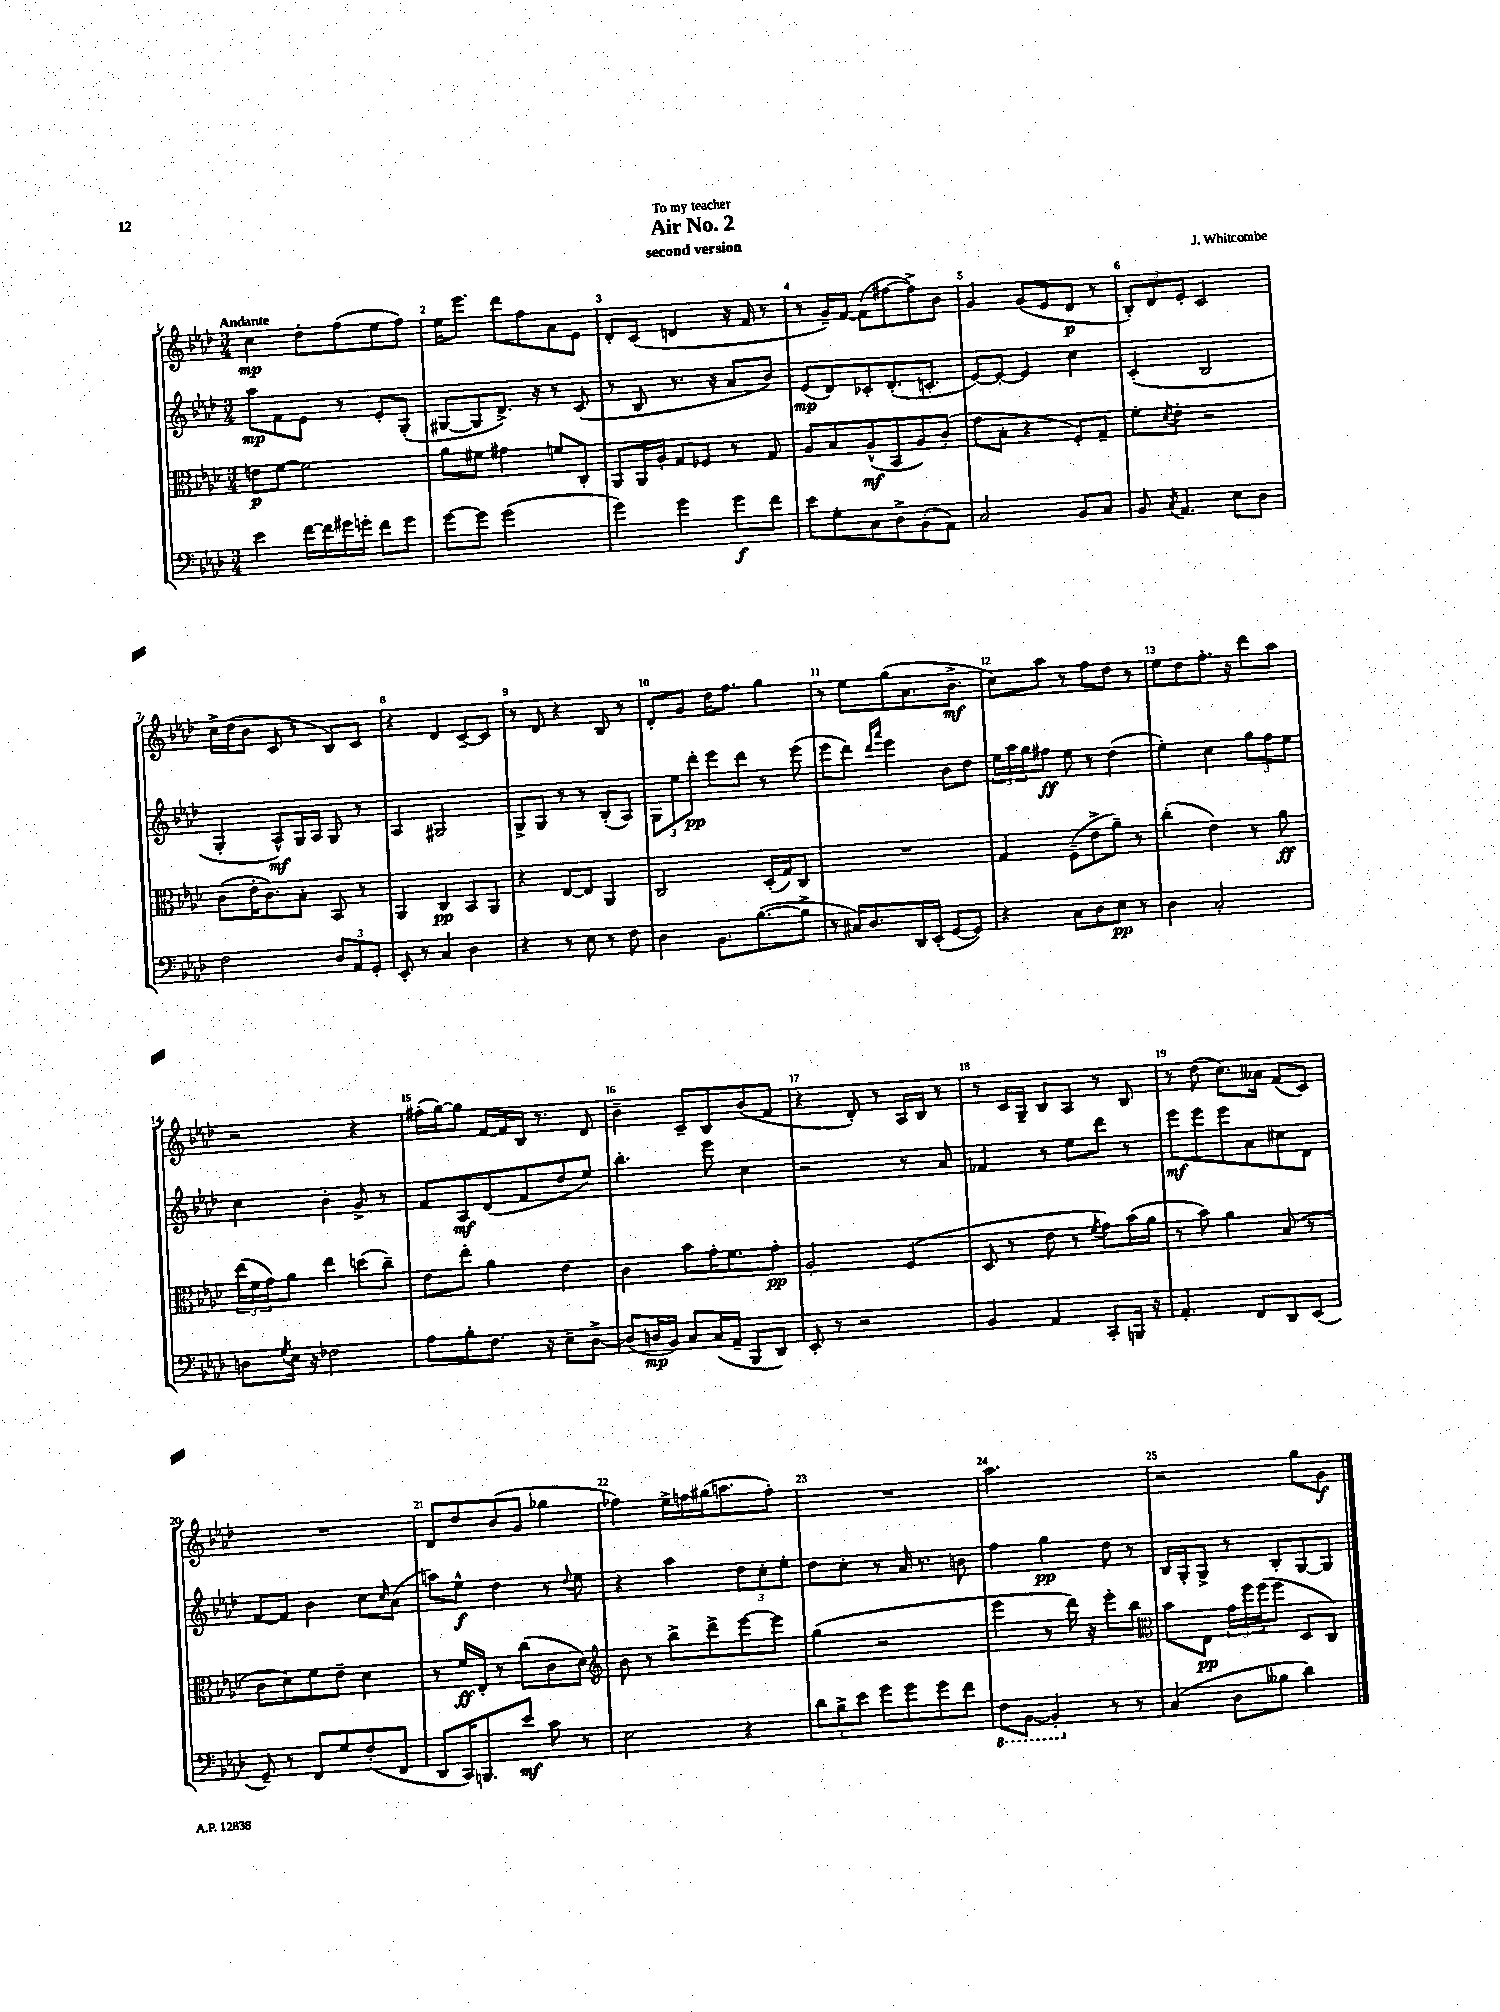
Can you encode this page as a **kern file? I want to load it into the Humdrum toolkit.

**kern	**dynam	**kern	**dynam	**kern	**dynam	**kern	**dynam
*part4	*part4	*part3	*part3	*part2	*part2	*part1	*part1
*staff4	*staff4	*staff3	*staff3	*staff2	*staff2	*staff1	*staff1
*clefF4	*	*clefC3	*	*clefG2	*	*clefG2	*
*k[b-e-a-d-]	*	*k[b-e-a-d-]	*	*k[b-e-a-d-]	*	*k[b-e-a-d-]	*
*M3/4	*	*M3/4	*	*M3/4	*	*M3/4	*
=1	=1	=1	=1	=1	=1	=1	=1
!	!	!	!	!	!	!LO:TX:a:B:t=Andante	!
4e-\	.	8en\L	p	8aa-\L	mp	4cc\	mp
.	.	[8f\J	.	8f\	.	.	.
[16f\LL	.	2f\]	.	8e-\J	.	8dd-'\L	.
16f\]	.	.	.	.	.	.	.
16g#X\	.	.	.	8r	.	(8ff\	.
16gn'\JJ	.	.	.	.	.	.	.
8f\L	.	.	.	8e-'/L	.	8ee-\	.
8g\J	.	.	.	(8G'/J	.	8ff\J)	.
=2	=2	=2	=2	=2	=2	=2	=2
[8g\L	.	8a-\L	.	[8G#X/L	.	16ee-\KL	.
.	.	.	.	.	.	8.eee-\J	.
8g\J]	.	8f#X\J	.	8G#/]	.	.	.
(2g\	.	4g#X\	.	8.d-^/J)	.	8ddd-\L	.
.	.	.	.	.	.	8ff\	.
.	.	.	.	16r	.	.	.
.	.	8fn/L	.	8r	.	8a-\	.
.	.	8C'/J	.	(8c/	.	8e-\J	.
=3	=3	=3	=3	=3	=3	=3	=3
4g\)	.	8AA-/L	.	8r	.	8d-'/L	.
.	.	16AA-/L	.	8B-/	.	(8c/J	.
.	.	16A-'/JJ	.	.	.	.	.
4g\	.	8G/L	.	8.r	.	4dn/	.
.	.	8F-X/J	.	.	.	.	.
.	.	.	.	16r	.	.	.
8g\L	f	8r	.	8a-/L	.	16r	.
.	.	.	.	.	.	16f/	.
8f\J	.	8G/	.	8b-/J)	.	8r	.
=4	=4	=4	=4	=4	=4	=4	=4
8e-\L	.	8A-/L	.	(8e-/L	mp	8r	.
8G'\	.	8B-/	.	8d-/)	.	16g~/LL)	.
.	.	.	.	.	.	[16f/JJ	.
8C\	.	(8A-^^/	mf	8c-X'/	.	(8f\L]	.
8D-^\	.	8BB-/	.	(8.d-'/	.	[8ff#X\	.
(8BB-'\	.	8A-/)	.	.	.	8ff#^\])	.
.	.	.	.	8.cn'/J	.	.	.
8AA-\J)	.	(8c'/J	.	.	.	8b-\J	.
=5	=5	=5	=5	=5	=5	=5	=5
2C/	.	8g\L	.	[8e-/L)	.	4g/	.
.	.	8B-'\J	.	8e-'/J_	.	.	.
.	.	4r	.	4e-/]	.	(8g/L	.
.	.	.	.	.	.	8e-/	.
8BB-/L	.	8F'/L)	.	4cc\	.	8d-/J	p
8C/J	.	8G~/J	.	.	.	8r	.
=6	=6	=6	=6	=6	=6	=6	=6
8BB-/	.	8f'\L	.	(4c'/	.	12B-'/L)	.
.	.	.	.	.	.	12d-/	.
8qC/	.	8qd-/	.	.	.	.	.
4.AA-/	.	8e-'\J	.	.	.	.	.
.	.	.	.	.	.	12e-'/J	.
.	.	2r	.	2B-/	.	2c/	.
8E-\L	.	.	.	.	.	.	.
8D-\J	.	.	.	.	.	.	.
!!LO:LB:g=z
=7	=7	=7	=7	=7	=7	=7	=7
2F\	.	(8c\L	.	4G'/	.	16cc^\LL	.
.	.	.	.	.	.	(16dd-\J	.
.	.	16e-'\K	.	.	.	8b-\J	.
.	.	8.c\)	.	.	.	.	.
.	.	.	.	8A-^^/L)	mf	8c/	.
.	.	8B-'\J	.	16G/L	.	8r	.
.	.	.	.	16A-/JJ	.	.	.
12D-/L	.	8BB-/	.	8G/	.	8B-/L)	.
12AA-/	.	.	.	.	.	.	.
.	.	8r	.	8r	.	8c/J	.
12GG'/J	.	.	.	.	.	.	.
=8	=8	=8	=8	=8	=8	=8	=8
8EE-'/	.	4AA-/	.	4A-/	.	4r	.
8r	.	.	.	.	.	.	.
4C/	.	4C/	pp	2G#X/	.	4d-/	.
4D-\	.	8BB-/L	.	.	.	[8c~/L	.
.	.	8AA-/J	.	.	.	8c/J]	.
=9	=9	=9	=9	=9	=9	=9	=9
4r	.	4r	.	8G^/L	.	8r	.
.	.	.	.	8G/J	.	8d-/	.
8r	.	[8E-/L	.	8r	.	4r	.
8E-\	.	8E-/J]	.	8r	.	.	.
8r	.	4AA-/	.	(8B-'/L	.	8B-/	.
8F\	.	.	.	8A-/J)	.	8r	.
=10	=10	=10	=10	=10	=10	=10	=10
4D-\	.	2C/	.	12G\L	.	8d-'/L	.
.	.	.	.	12ee-\	.	.	.
.	.	.	.	.	.	8g/J	.
.	.	.	.	12ddd-'\J	pp	.	.
8.BB-\L	.	.	.	8eee-\L	.	16dd-\KL	.
.	.	.	.	.	.	8.ff\J	.
.	.	.	.	8ddd-\J	.	.	.
([8.B-\	.	.	.	.	.	.	.
.	.	(16D-'/LL	.	8r	.	4gg\	.
.	.	16G/J)	.	.	.	.	.
8B-^\J]	.	8C/J	.	(8eee-\	.	.	.
=11	=11	=11	=11	=11	=11	=11	=11
8r	.	2.r	.	8eee-\L	.	8r	.
16C#X/KL)	.	.	.	8ddd-\J)	.	8ee-\L	.
8.D-/	.	.	.	.	.	.	.
.	.	.	.	16qqddd-/LL	.	.	.
.	.	.	.	16qqaaa-/JJ	.	.	.
.	.	.	.	4eee-\	.	(8gg\	.
16DD-/L	.	.	.	.	.	8.a-\	.
(16EE-'/JJ	.	.	.	.	.	.	.
[8GG/L	.	.	.	8b-\L	.	.	.
.	.	.	.	.	.	8.b-^\J	mf
8GG/J])	.	.	.	8dd-\J	.	.	.
=12	=12	=12	=12	=12	=12	=12	=12
4r	.	4G/	.	24ee-\LL	.	8cc\L)	.
.	.	.	.	24aa-\	.	.	.
.	.	.	.	24gg\J	.	.	.
.	.	.	.	8ff#X\J	ff	8aa-\J	.
8C\L	.	(8F~\L	.	8ee-\	.	8r	.
8D-\	.	8e-^\	.	8r	.	8ff\L	.
8E-\J	pp	8a-~\J)	.	(4dd-\	.	8dd-\J	.
8r	.	8r	.	.	.	8r	.
=13	=13	=13	=13	=13	=13	=13	=13
4D-\	.	(4cc'\	.	4ee-'\)	.	8ee-\L	.
.	.	.	.	.	.	8dd-\	.
2C'/	.	4e-\)	.	4cc\	.	8.ff'\J	.
.	.	.	.	.	.	16r	.
.	.	8r	.	12gg\L	.	8ddd-\L	.
.	.	.	.	12ff\	.	.	.
.	.	8a-\	ff	.	.	8aa-\J	.
.	.	.	.	12ee-\J	.	.	.
!!LO:LB:g=z
=14	=14	=14	=14	=14	=14	=14	=14
8Dn\L	.	(24ee-\LL	.	4cc\	.	2r	.
.	.	24f\	.	.	.	.	.
.	.	24g\J)	.	.	.	.	.
8qG/	.	.	.	.	.	.	.
16E-\Jk	.	8a-\J	.	.	.	.	.
16r	.	.	.	.	.	.	.
2F-X\	.	4ee-\	.	4b-'\	.	.	.
.	.	(8ddn\L	.	8g^/	.	4r	.
.	.	8cc~\J)	.	8r	.	.	.
=15	=15	=15	=15	=15	=15	=15	=15
8A-\L	.	8e-\L	.	8f/L	.	(16ff#X'\LL	.
.	.	.	.	.	.	[16gg\J)	.
8B-'\	.	8ee-'\J	.	8A-/	mf	8gg\J]	.
8.F\J	.	4a-\	.	(8d-/	.	[16f/LL	.
.	.	.	.	.	.	16f/]	.
.	.	.	.	8f/	.	16B-/JJ	.
16r	.	.	.	.	.	8.r	.
8E-~\L	.	4e-\	.	8dd-/	.	.	.
[8D-^\J	.	.	.	8ee-/J)	.	8d-/	.
=16	=16	=16	=16	=16	=16	=16	=16
(8D-/L]	.	4c\	.	4.bb-'\	.	4b-~\	.
16Dn/L	mp	.	.	.	.	.	.
16BB-/JJ)	.	.	.	.	.	.	.
8C/L	.	8b-\L	.	.	.	8c~/L	.
(16C/L	.	16g'\K	.	8eee-\	.	8B-/	.
16AA-~/JJ	.	8.f\	.	.	.	.	.
8BBB-/L	.	.	.	4cc\	.	(8b-/	.
8DD-/J)	.	8g'\J	pp	.	.	8f/J	.
=17	=17	=17	=17	=17	=17	=17	=17
8EE-'/	.	2A-'/	.	2r	.	4r	.
8r	.	.	.	.	.	.	.
2r	.	.	.	.	.	8d-'/)	.
.	.	.	.	.	.	8r	.
.	.	(4F/	.	8r	.	16A-/LL	.
.	.	.	.	.	.	16B-/JJ	.
.	.	.	.	8a-/	.	8r	.
=18	=18	=18	=18	=18	=18	=18	=18
4BB-/	.	8D-/	.	4f-X/	.	8r	.
.	.	8r	.	.	.	16c/LL	.
.	.	.	.	.	.	16G~/JJ	.
4AA-/	.	8e-\	.	8r	.	8B-/L	.
.	.	8r	.	8ee-\L	.	8A-/J	.
.	.	8qf/	.	.	.	.	.
8CC'/L	.	8g\L)	.	8ddd-\J	.	8r	.
16BBBn/Jk	.	(16b-\L	.	8r	.	8B-/	.
16r	.	16a-\JJ	.	.	.	.	.
=19	=19	=19	=19	=19	=19	=19	=19
4.AA-'/	.	8r	.	8eee-\L	mf	8r	.
.	.	8b-\)	.	8eee-\	.	(8dd-\	.
.	.	4a-\	.	8eee-\	.	8.cc\L)	.
8FF/L	.	.	.	8a-\	.	.	.
.	.	.	.	.	.	16a--X\Jk	.
8DD-/	.	(8B-/	.	8cc#X\	.	(8f/L	.
(8EE-/J	.	8r	.	8d-\J	.	8c/J)	.
!!LO:LB:g=z
=20	=20	=20	=20	=20	=20	=20	=20
8GG~/)	.	8c\L	.	[8f/L	.	2.r	.
8r	.	8d-\)	.	8f/J]	.	.	.
8FF/L	.	8f\	.	4b-\	.	.	.
8G/	.	8e-~\J	.	.	.	.	.
(8F'/	.	4d-\	.	8cc\L	.	.	.
.	.	.	.	16qqcc/	.	.	.
8FF/J	.	.	.	(8a-\J	.	.	.
=21	=21	=21	=21	=21	=21	=21	=21
8DD-/L	.	8r	.	8aan\L)	.	8d-/L	.
16CC/K)	.	16f/LL	ff	8ee-^^\J	f	8dd-/	.
8.BBBn/	.	16E-'/JJ	.	.	.	.	.
.	.	8r	.	4dd-\	.	(8b-/	.
8e-/J	mf	(8cc\L	.	.	.	8g/J	.
8c\	.	8c\	.	8r	.	4gg-X\	.
.	.	.	.	8qqdd-/	.	.	.
8r	.	8d-\J)	.	8ee-\	.	.	.
=22	=22	=22	=22	=22	=22	=22	=22
*	*	*clefG2	*	*	*	*	*
2E-\	.	8b-\	.	4r	.	4ff-X\)	.
.	.	8r	.	.	.	.	.
.	.	8bb-^\L	.	4aa-\	.	16ee-^\LL	.
.	.	.	.	.	.	16ffn\	.
.	.	8ddd-^\	.	.	.	(16gg#X\J	.
.	.	.	.	.	.	8.aan\	.
4r	.	[8eee-\	.	12dd-\L	.	.	.
.	.	.	.	12cc'\	.	.	.
.	.	8eee-\J]	.	.	.	8ff'\J)	.
.	.	.	.	12ee-'\J	.	.	.
=23	=23	=23	=23	=23	=23	=23	=23
12d-\L	.	(4gg\	.	8dd-\L	.	2.r	.
12B-^\	.	.	.	.	.	.	.
.	.	.	.	8cc'\J	.	.	.
12e-\J	.	.	.	.	.	.	.
8g\L	.	2r	.	8r	.	.	.
8g\	.	.	.	16a-/	.	.	.
.	.	.	.	8.r	.	.	.
8g\	.	.	.	.	.	.	.
8f\J	.	.	.	8bn\	.	.	.
=24	=24	=24	=24	=24	=24	=24	=24
*8ba	*	*	*	*	*	*	*
8FF\L	.	4eee-\	.	4ff\	.	2.aa-\	.
[8BBB-\J	.	.	.	.	.	.	.
4BBB-'/]	.	8r	.	4gg\	pp	.	.
.	.	16ddd-\)	.	.	.	.	.
.	.	16r	.	.	.	.	.
*X8ba	*	*	*	*	*	*	*
8r	.	8eee-'\L	.	8dd-\	.	.	.
8r	.	8bb-\J	.	8r	.	.	.
=25	=25	=25	=25	=25	=25	=25	=25
*	*	*clefC3	*	*	*	*	*
(4C/	.	8b-\L	.	16B-/LL	.	2r	.
.	.	.	.	16G'/J	.	.	.
.	.	8E-\J	pp	8G^/J	.	.	.
8D-\L	.	24g\LL	.	8r	.	.	.
.	.	24ff\	.	.	.	.	.
.	.	(24ff\J	.	.	.	.	.
8B--X\J	.	8ff\J	.	8B-'/L	.	.	.
4d-\)	.	8D-/L	.	[8G/	.	8gg\L	.
.	.	8C/J)	.	8G/J]	.	8g\J	f
==	==	==	==	==	==	==	==
*-	*-	*-	*-	*-	*-	*-	*-
